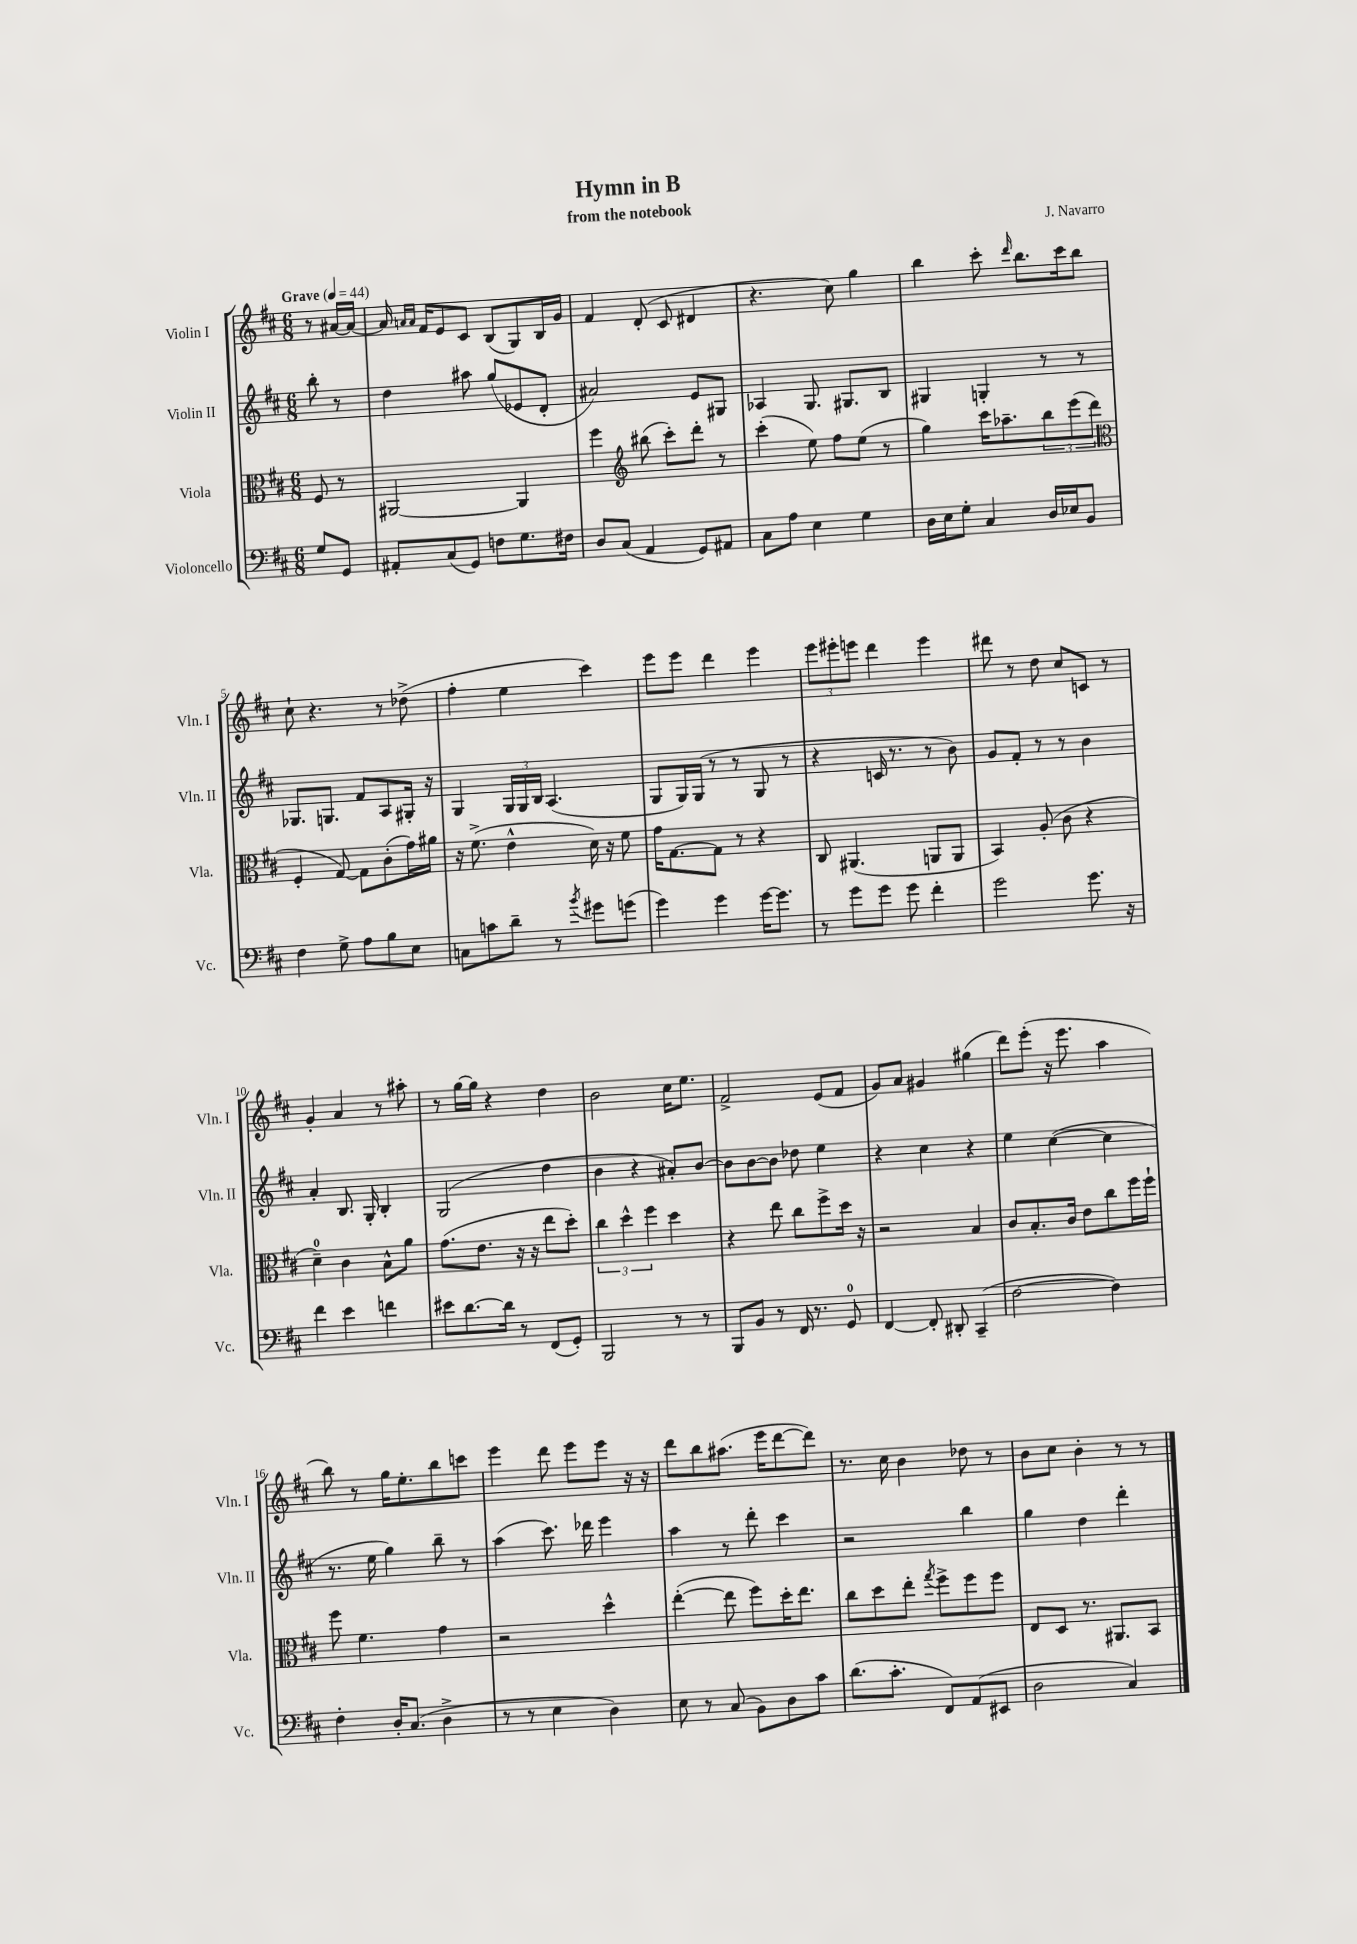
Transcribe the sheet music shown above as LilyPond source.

\header { title = "Hymn in B" composer = "J. Navarro" subtitle = "from the notebook" }
<<
\new StaffGroup <<
\new Staff = "s0" \with { instrumentName = "Violin I" shortInstrumentName = "Vln. I" } {
    \clef treble \key d \major \numericTimeSignature \time 6/8 \partial 4 \tempo "Grave" 4 = 44
    r8 ais'16~ ais'16~ |
    ais'16 \grace { a'16 a'16 } fis'16 e'8 cis'8 b8( g8) b16 g'16 |
    fis'4 d'8-.( cis'8 dis'4 |
    r4. cis''8) g''4 |
    b''4 cis'''8-. \grace { d'''16 } b''8. cis'''16 b''8 |
    cis''8-! r4. r8 des''8->( |
    fis''4-. e''4 cis'''4) |
    e'''8 e'''8 d'''4 e'''4 |
    \tuplet 3/2 { e'''8 eis'''8-. e'''8 } d'''4 e'''4 |
    dis'''8 r8 d''8 cis''8 c'8 r8 |
    g'4-. a'4 r8 ais''8-. |
    r8 g''16~ g''16 r4 d''4 |
    b'2 cis''16 e''8. |
    fis'2-> e'8( fis'8 |
    g'8) a'8 gis'4 gis''4( |
    d'''8) e'''8-.( r16 e'''8. a''4 |
    b''8) r8 g''16 e''8.-. b''8 c'''8 |
    e'''4 d'''8 e'''8 e'''8 r16 r16 |
    d'''8 b''8 ais''8.( e'''16 d'''8~ d'''8) |
    r8. cis''16 b'4 des''8 r8 |
    b'8 cis''8 b'4-. r8 r8 \bar "|." |
}
\new Staff = "s1" \with { instrumentName = "Violin II" shortInstrumentName = "Vln. II" } {
    \clef treble \key d \major \numericTimeSignature \time 6/8 \partial 4
    b''8-. r8 |
    d''4 ais''8 g''8( ees'8 d'8-. |
    ais'2) e'8 gis8 |
    aes4 g8. gis8. b8 |
    gis4 g4-. r8 r8 |
    ges8. g8. fis'8 a8 gis16-. r16 |
    g4 \tuplet 3/2 { g16 g16 b16 } a4.( |
    g8 g16) g16( r8 r8 g8 r8 |
    r4 c'16 r8. r8 b'8) |
    g'8 fis'8-. r8 r8 b'4 |
    a'4-. b8. g16-. b4-. |
    g2( d''4 |
    b'4 r4 ais'8-.) b'8~ |
    b'8 b'8~ b'8 des''8 e''4 |
    r4 cis''4 r4 |
    e''4 cis''4~( cis''4 |
    r8. e''16 g''4) b''8-- r8 |
    a''4( cis'''8.) des'''16 e'''4 |
    a''4 r8 d'''8-. cis'''4 |
    r2 b''4 |
    g''4 d''4 d'''4-. \bar "|." |
}
\new Staff = "s2" \with { instrumentName = "Viola" shortInstrumentName = "Vla." } {
    \clef alto \key d \major \numericTimeSignature \time 6/8 \partial 4
    fis8 r8 |
    ais,2~ ais,4 |
    fis''4 \clef treble bis''8( cis'''8-.) d'''8-. r8 |
    cis'''4-.( e''8) fis''8 e''8( r8 |
    g''4) cis'''16 aes''8.-- \tuplet 3/2 { b''8 e'''8( d'''8 } |
    \clef alto fis4-. g8~) g8 cis'8-.( g'16) ais'16 |
    r16 fis'8.->( e'4-^ d'16) r16 fis'8 |
    g'16 g8.~ g8 r8 r4 |
    cis8 ais,4.( a,8 a,8 |
    b,4) a8-.( cis'8 r4 |
    d'4-0--) cis'4 b8-^ a'8 |
    g'8.( e'8. r16 r16 e''8 d''8-.) |
    \tuplet 3/2 { cis''4 d''4-^ fis''4 } d''4 |
    r4 e''8 cis''8 fis''8-> d''16 r16 |
    r2 b4 |
    cis'8 b8.-. cis'16 e'8 cis''8 fis''16 fis''16-! |
    fis''8 fis'4. g'4 |
    r2 d''4-^ |
    e''4~-.( e''8 fis''8) d''16-. e''8. |
    cis''8 d''8 e''8-. \acciaccatura { g''8 } fis''8-> fis''8 fis''8 |
    e8 d8 r8. ais,8. b,8 \bar "|." |
}
\new Staff = "s3" \with { instrumentName = "Violoncello" shortInstrumentName = "Vc." } {
    \clef bass \key d \major \numericTimeSignature \time 6/8 \partial 4
    g8 g,8 |
    ais,8-. cis8( g,8) f8 g8. fis16 |
    d8 cis8( a,4 g,8) ais,8 |
    cis8 a8 e4 g4 |
    d16 e16 g8-. cis4 d16 ees16 b,8 |
    fis4 g8-> a8 b8 e8 |
    c8 c'8 d'8-- r8 \acciaccatura { b'8 } gis'8 g'8( |
    g'4) g'4 g'16~ g'8. |
    r8 g'8 g'8 g'8 fis'4-. |
    g'2 g'8. r16 |
    fis'4 e'4 f'4 |
    eis'8 d'8.~ d'16 r8 fis,8( g,8-.) |
    b,,2 r8 r8 |
    b,,8 b,8 r8 fis,16 r8. g,8-0 |
    fis,4~ fis,8-. dis,8-. cis,4--( |
    fis2~ fis4) |
    fis4-. d16-. cis8.( d4-> |
    r8 r8 e4 d4) |
    e8 r8 cis8( b,8) d8 cis'8 |
    d'8.( cis'8.-. fis,8) a,8( eis,8 |
    d2 cis4) \bar "|." |
}
>>
>>
